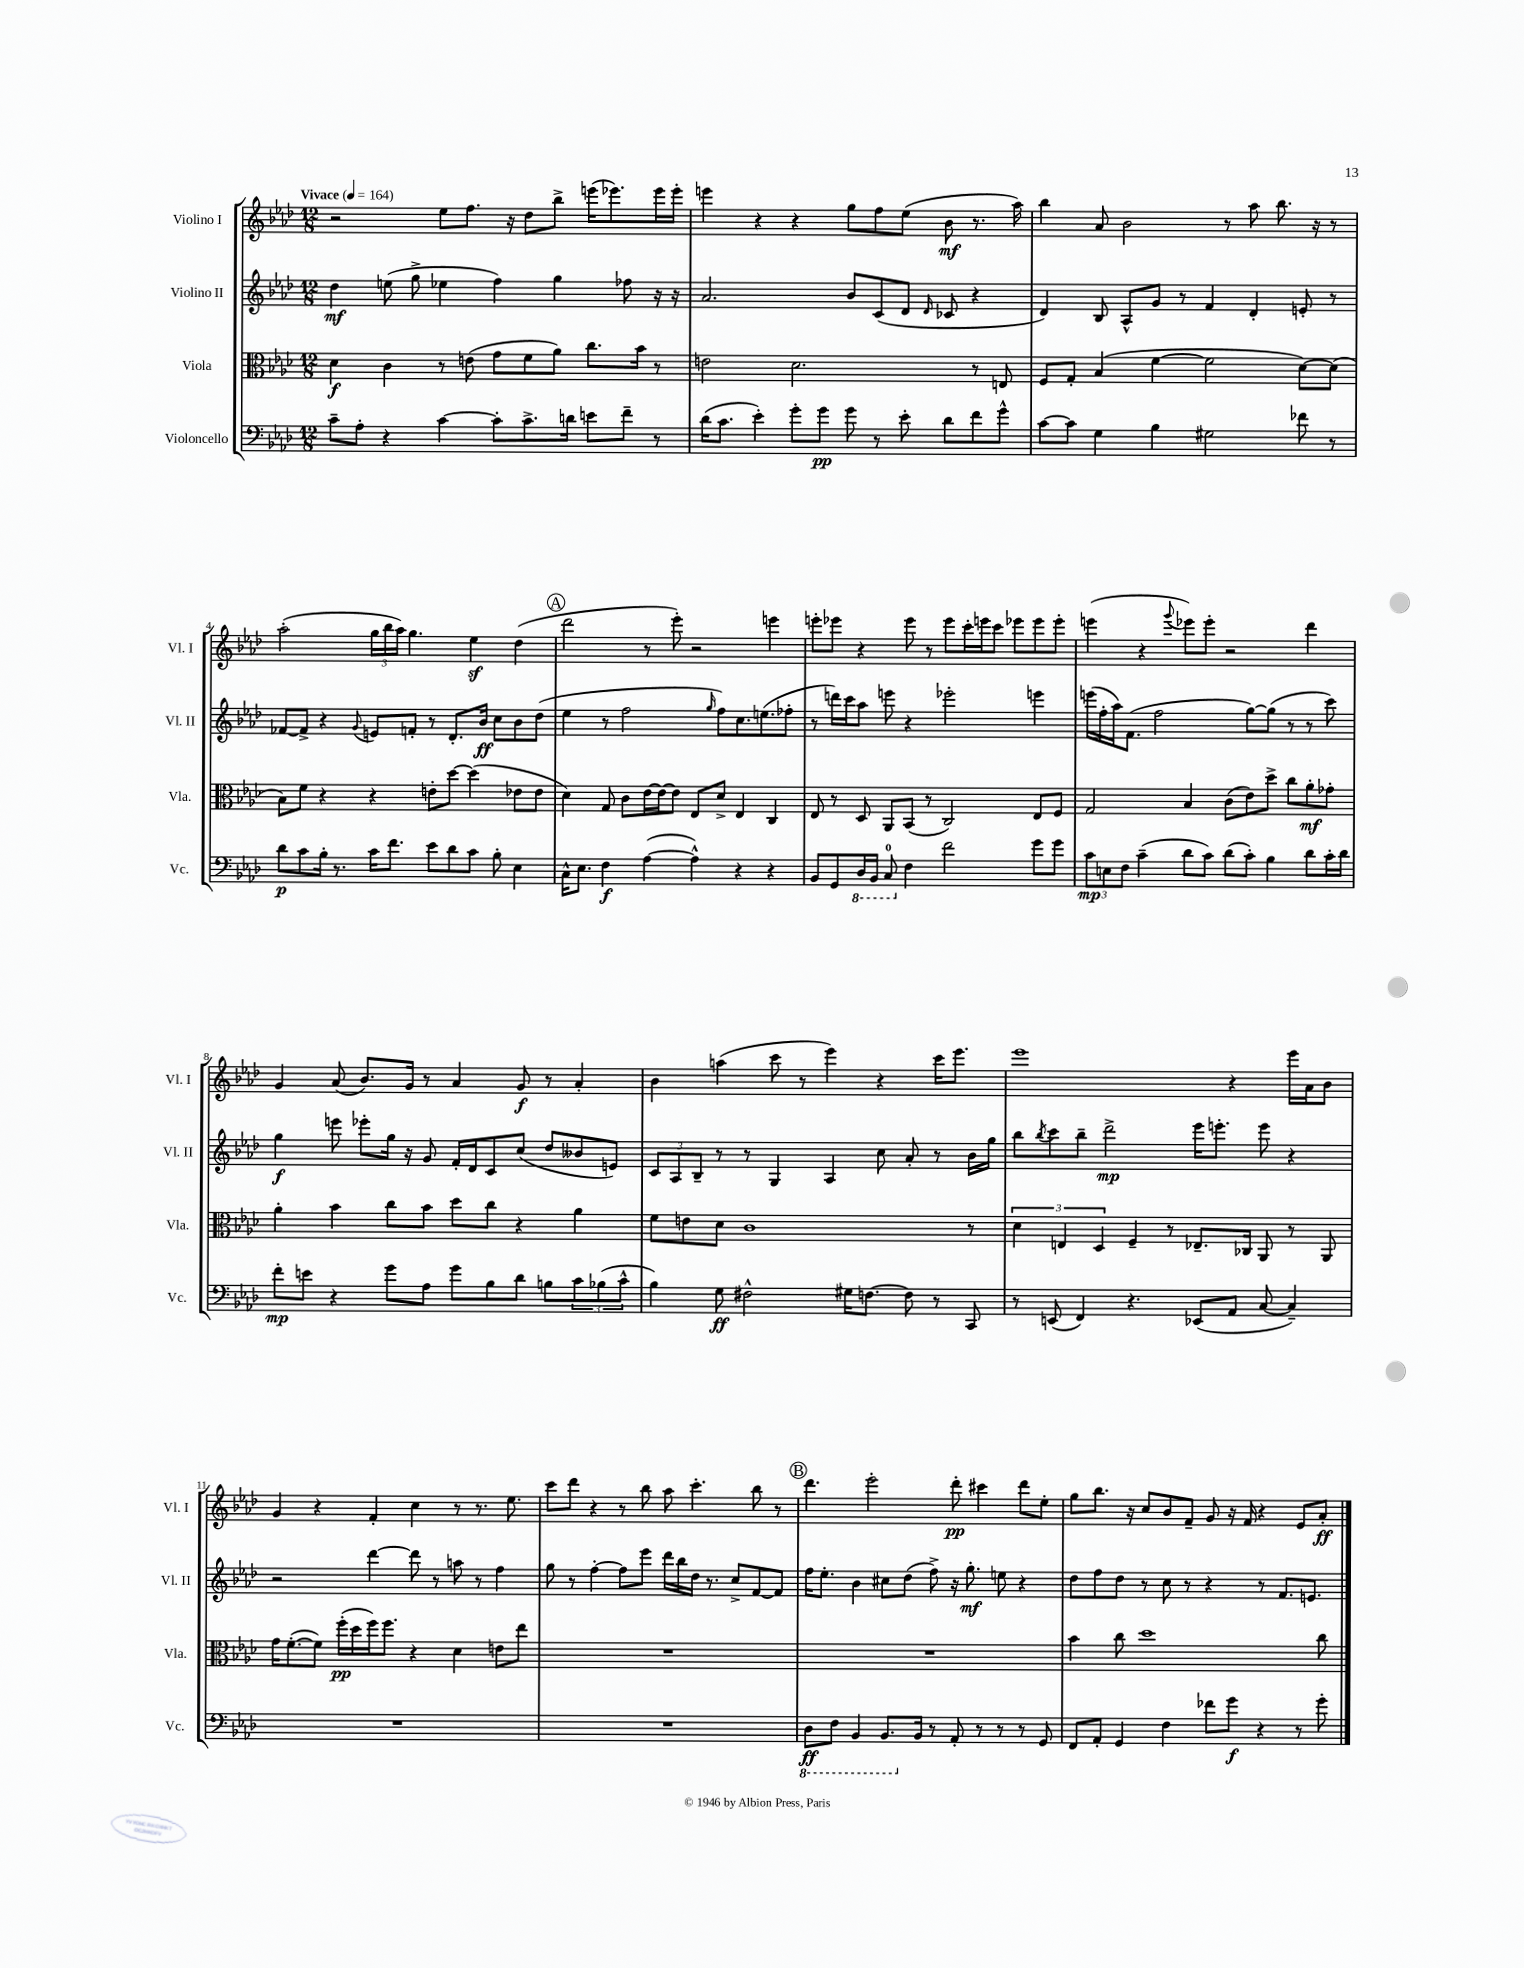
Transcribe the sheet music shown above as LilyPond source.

<<
\new StaffGroup <<
\new Staff = "s0" \with { instrumentName = "Violino I" shortInstrumentName = "Vl. I" } {
    \clef treble \key aes \major \numericTimeSignature \time 12/8 \tempo "Vivace" 4 = 164
    r2 ees''8 f''8. r16 des''8 bes''8-> e'''16( ees'''8.) ees'''16 ees'''16-. |
    e'''4 r4 r4 g''8 f''8 ees''8( bes'8\mf r8. aes''16) |
    bes''4 aes'8 bes'2 r8 aes''8 bes''8. r16 r8 |
    aes''2-.( \tuplet 3/2 { g''16 bes''16 aes''16) } g''4. ees''4\sf des''4( |
    \mark \markup { \circle "A" } des'''2 r8 ees'''8-.) r2 e'''4 |
    e'''8-. ees'''8 r4 ees'''8 r8 ees'''8 c'''16-. e'''16 c'''8 ees'''8 ees'''8 ees'''8-. |
    e'''4( r4 \appoggiatura { g'''8 } ees'''8) ees'''8-. r2 des'''4 |
    g'4 aes'8( bes'8.) g'16 r8 aes'4 g'8\f r8 aes'4-. |
    bes'4 a''4( c'''8 r8 ees'''4) r4 c'''16 ees'''8. |
    ees'''1 r4 ees'''16 aes'16 bes'8 |
    g'4 r4 f'4-. c''4 r8 r8. ees''8. |
    c'''8 des'''8 r4 r8 bes''8 aes''8 c'''4.-. bes''8 r8 |
    \mark \markup { \circle "B" } des'''4. ees'''2-. des'''8-.\pp cis'''4 des'''8 ees''8-. |
    g''8 bes''8. r16 c''8 bes'8 f'8-- g'8 r16 f'16 r4 ees'8 aes'8-.\ff \bar "|." |
}
\new Staff = "s1" \with { instrumentName = "Violino II" shortInstrumentName = "Vl. II" } {
    \clef treble \key aes \major \numericTimeSignature \time 12/8
    des''4\mf e''8( g''8-> ees''4 f''4) g''4 fes''8 r16 r16 |
    aes'2. bes'8 c'8( des'8 \grace { des'16 } ces'8 r4 |
    des'4) bes8 aes8-^ g'8 r8 f'4 des'4-. e'8-. r8 |
    fes'8~ fes'8-> r4 \appoggiatura { g'8 } e'8 f'8-. r8 des'8.-. bes'16\ff c''8 bes'8 des''8( |
    \mark \markup { \circle "A" } ees''4 r8 f''2 \grace { g''16 } f''8) c''8. e''8.( fes''8-. |
    r8 d'''16) c'''16 aes''8 e'''8 r4 ees'''2-. e'''4 |
    e'''16( f''16-. aes''16) f'8.( f''2 g''8~) g''8( r8 r8 c'''8) |
    g''4\f e'''8 ees'''8-. g''16 r16 g'8 f'16-. des'16 c'8 c''8( des''8 beses'8 e'8) |
    \tuplet 3/2 { c'8 aes8 bes8-- } r8 r8 g4 aes4 c''8 aes'8-. r8 bes'16 g''16 |
    bes''8 \acciaccatura { bes''8 } c'''8 bes''8-- des'''2->\mp ees'''16 e'''8.-. e'''8 r4 |
    r2 des'''4~ des'''8 r8 a''8 r8 f''4 |
    g''8 r8 f''4~-. f''8 ees'''8 des'''16 bes''16 des''16 r8. c''8-> f'8~ f'8 |
    \mark \markup { \circle "B" } f''16 ees''8.-. bes'4 cis''8 des''8( f''8->) r16 g''8.-.\mf e''8 r4 |
    des''8 f''8 des''8 r8 c''8 r8 r4 r8 f'8. e'8. \bar "|." |
}
\new Staff = "s2" \with { instrumentName = "Viola" shortInstrumentName = "Vla." } {
    \clef alto \key aes \major \numericTimeSignature \time 12/8
    des'4\f c'4 r8 e'8( g'8 f'8 aes'8) c''8. bes'16 r8 |
    e'2 des'2. r8 e8 |
    f8 g8-. bes4( f'4~ f'2 des'8~) des'8( |
    bes8) f'8 r4 r4 e'8-. des''8~ des''4( ees'8 ees'8 |
    \mark \markup { \circle "A" } des'4) g8 c'8 ees'16~ ees'16~ ees'8 ees8 des'8-> ees4 c4 |
    ees8 r8 des8 aes,8 bes,8( r8 c2) ees8 f8 |
    g2 bes4 c'8( ees'8) des''8-> c''8 aes'8-.\mf ges'8-. |
    aes'4-. bes'4 c''8 bes'8 des''8 c''8 r4 aes'4 |
    f'8 e'8 des'8 c'1 r8 |
    \tuplet 3/2 { des'4 e4 des4 } f4-- r8 ees8.-- ces16 aes,8 r8 aes,8 |
    g'16 f'8.~-.( f'8) f''16-.\pp( des''16 f''16) f''8. r4 des'4 e'8 ees''8 |
    R1. |
    \mark \markup { \circle "B" } R1. |
    bes'4 c''8 des''1 c''8 \bar "|." |
}
\new Staff = "s3" \with { instrumentName = "Violoncello" shortInstrumentName = "Vc." } {
    \clef bass \key aes \major \numericTimeSignature \time 12/8
    c'8-- aes8-. r4 c'4~ c'8-. c'8.-> d'16 e'8 f'8-- r8 |
    des'16( c'8. ees'4-.) g'8-. g'8\pp g'8 r8 ees'8-. des'8 f'8 g'8-^ |
    c'8~ c'8 g4 bes4 gis2 fes'8 r8 |
    des'8\p c'8 bes16-. r8. c'16 f'8. ees'8 des'8 c'8 bes8-. ees4 |
    \mark \markup { \circle "A" } c16-^ ees8. f4\f aes4~( aes4-^) r4 r4 |
    bes,8 g,8 \ottava #-1 des,16 bes,,16 c,8-0 \ottava #0 f4 f'2 g'8 g'8 |
    \tuplet 3/2 { c'8\mp e8 f8 } c'4--( des'8 c'8) des'8( c'8-.) bes4 des'8 c'16-. des'16 |
    f'8-.\mp e'8 r4 g'8 aes8 g'8 bes8 des'8 b8 \tuplet 3/2 { c'8 bes8( c'8-^ } |
    bes4) g8\ff fis2-^ gis16 f8.~ f8 r8 c,8 |
    r8 e,8( f,4) r4. ees,8( aes,8 c8~ c4--) |
    R1. |
    R1. |
    \mark \markup { \circle "B" } \ottava #-1 des,8\ff f,8 bes,,4 bes,,8. \ottava #0 bes,16 r8 aes,8-. r8 r8 r8 g,8 |
    f,8 aes,8-. g,4 f4 fes'8 g'8\f r4 r8 g'8-. \bar "|." |
}
>>
>>
